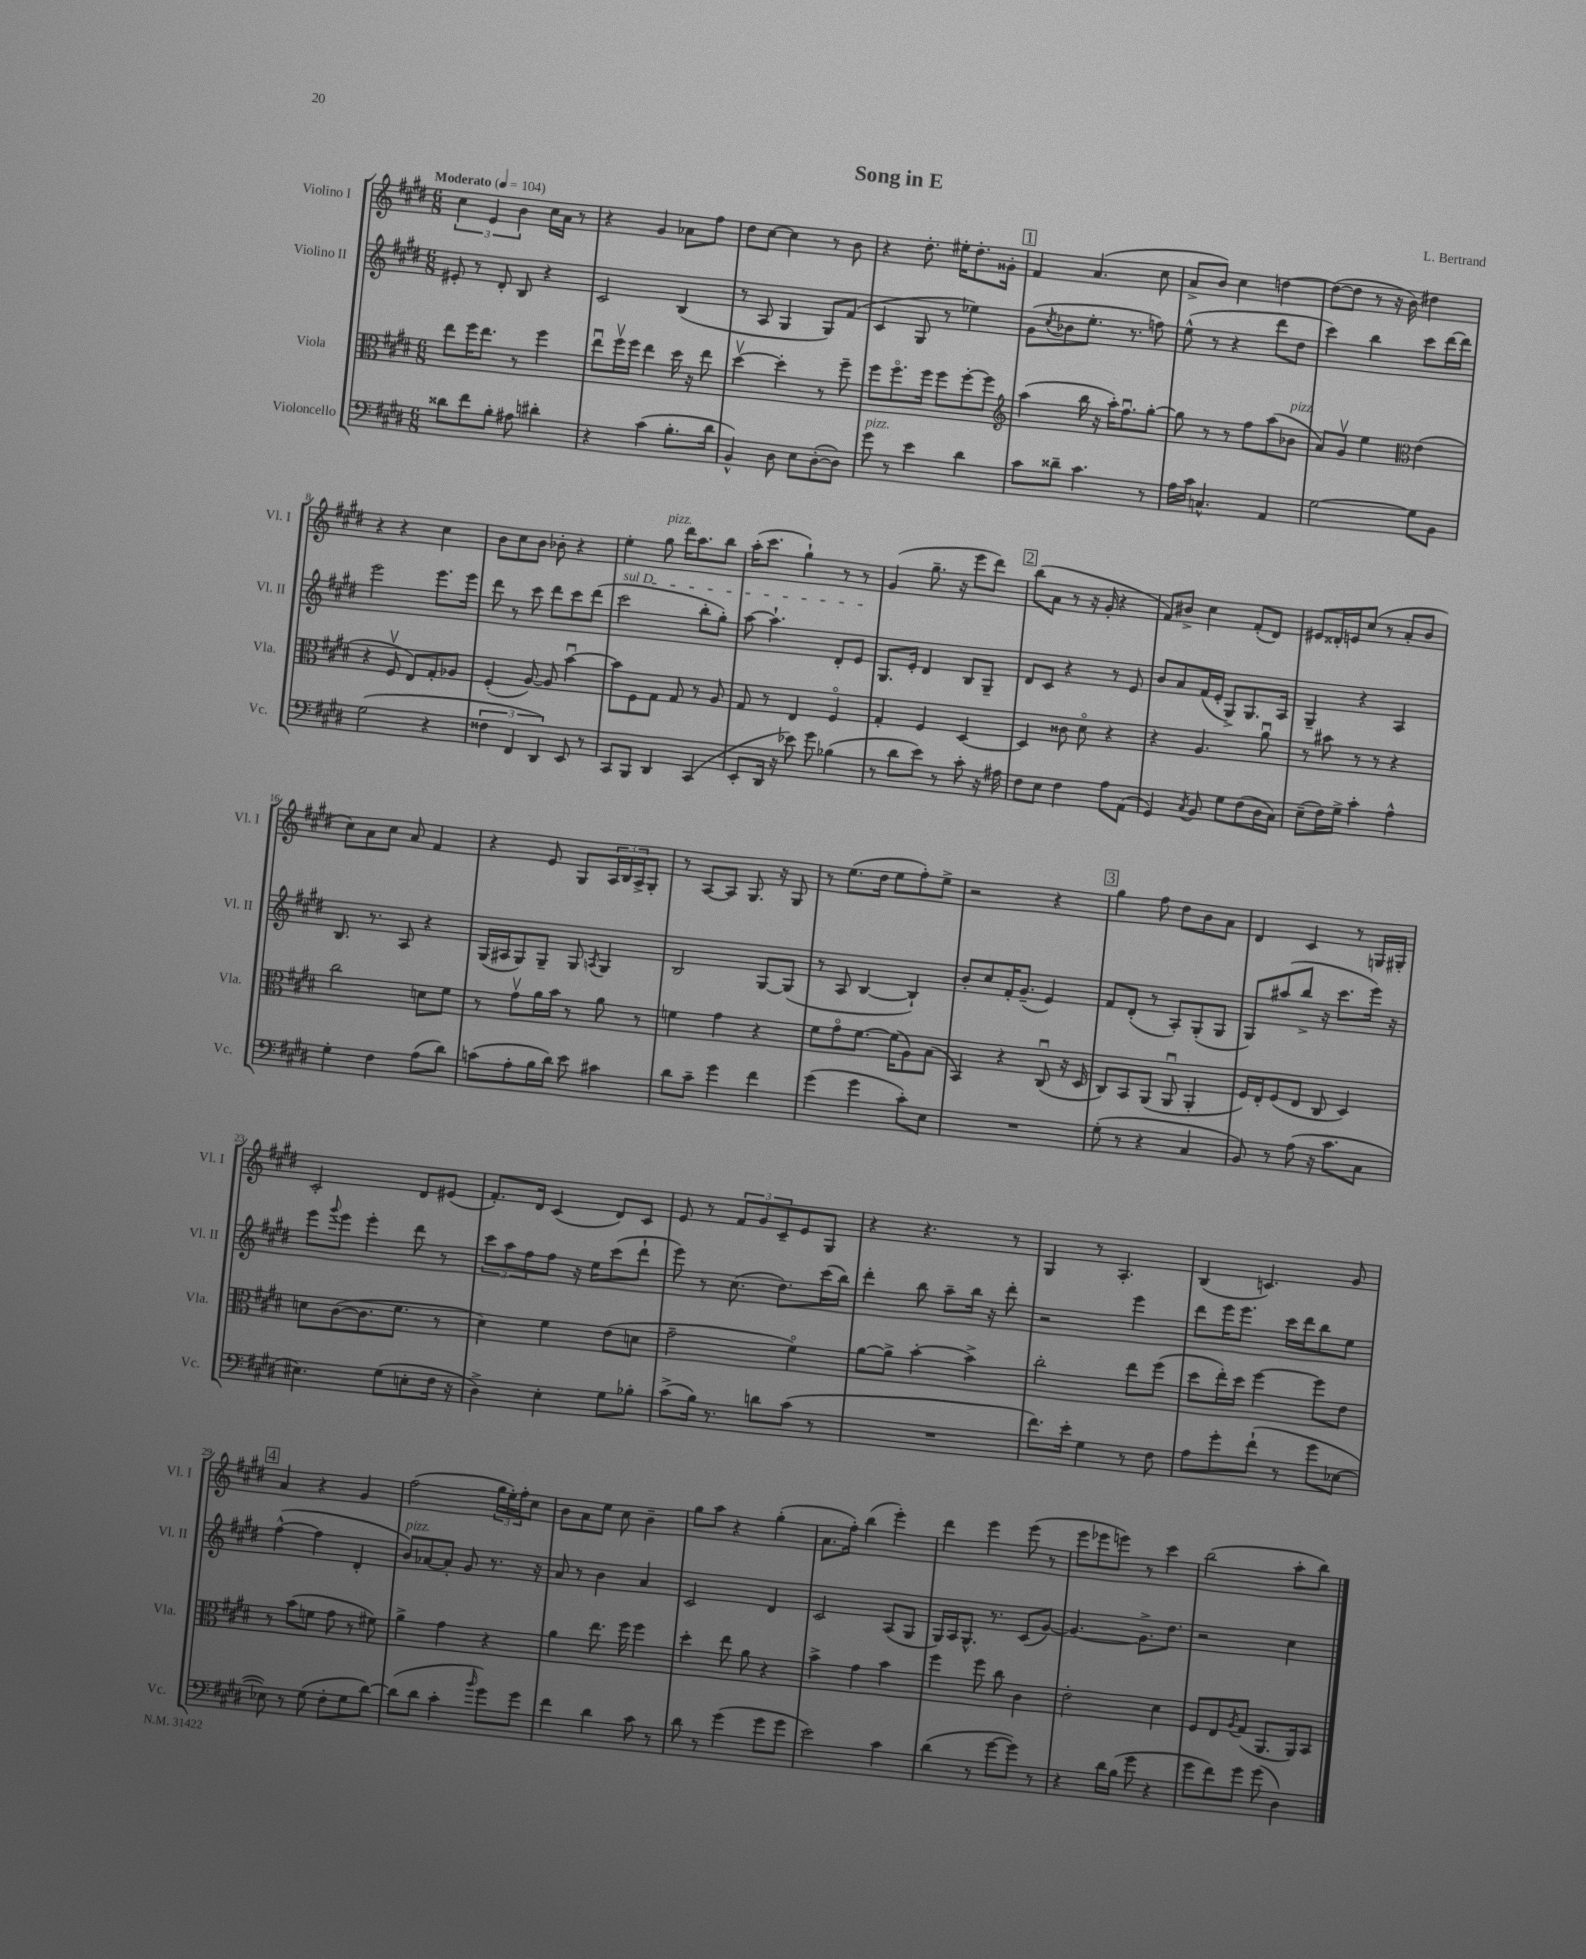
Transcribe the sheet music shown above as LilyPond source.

\header { title = "Song in E" composer = "L. Bertrand" }
<<
\new StaffGroup <<
\new Staff = "s0" \with { instrumentName = "Violino I" shortInstrumentName = "Vl. I" } {
    \clef treble \key e \major \numericTimeSignature \time 6/8 \tempo "Moderato" 4 = 104
    \tuplet 3/2 { cis''4 e'4 b'4 } cis''16 a'16 r8 |
    r4 gis'4 aes'8 fis''8 |
    dis''8 cis''8~ cis''4 r8 b'8 |
    r4 dis''8.-. eis''16-. dis''8.-. gisis'16-. |
    \mark \markup { \box "1" } fis'4 a'4.( cis''8 |
    a'8-> b'8) cis''4 d''4~ |
    d''8~( d''8 r8 r16 b'16) dis''4 |
    r4 r4 cis''4 |
    b'8 cis''8 b'8 bes'8-. r4 |
    e''4-. gis''8^\markup { \italic "pizz." } dis'''16 a''8. b''8 |
    a''16-.( cis'''8. gis''4-!) r8 r8 |
    gis'4( gis''8.-- r16 e'''8 dis'''8) |
    \mark \markup { \box "2" } b''8( a'8 r8 r16 gis'16-. r4 |
    fis'8) bis'8-> cis''4 fis'8-.( dis'8) |
    eis'8 disis'16-. e'16 cis''8( r8 a'8-. b'8 |
    cis''8) a'8 cis''8 a'8 fis'4 |
    r4 e'8 gis8 \tuplet 3/2 { a16 b16 a16-> } gis8-. |
    r8 a8~ a8 gis8. r16 gis8 |
    r8 e''8.( dis''16 e''8 fis''8-.) e''8-> |
    r2 r4 |
    \mark \markup { \box "3" } gis''4 fis''8 dis''8 b'8 a'8 |
    dis'4 cis'4 r8 g16 gis16-. |
    cis'2-. dis'8 eis'8( |
    fis'8.-.) dis'16 cis'4( dis'8) cis'8 |
    e'8 r8 \tuplet 3/2 { fis'8 gis'8 cis'8-- } e'8 gis8 |
    r4 r4. r8 |
    gis4 r8 a4.-. |
    b4( c'4.) gis'8 |
    \mark \markup { \box "4" } a'4 r4 gis'4 |
    fis''2( \tuplet 3/2 { gis''16 e''16-.) fis''16-. } cis''8 |
    b'8 a'8 e''8 cis''8 b'4-- |
    gis''8 a''8 r4 gis''4-.( |
    a'8. fis''16-.) b''4( e'''4-.) |
    dis'''4 e'''4 e'''8( r8 |
    e'''8 ees'''8 e'''8) r8 cis'''4 |
    b''2( a''8-. b''8) \bar "|." |
}
\new Staff = "s1" \with { instrumentName = "Violino II" shortInstrumentName = "Vl. II" } {
    \clef treble \key e \major \numericTimeSignature \time 6/8
    eis'8-. r8 dis'8-. b8 r4 |
    cis'2 b4( |
    r8 a8 gis4 gis8) fis'8( |
    cis'4 gis8 r8 ees''4) |
    \mark \markup { \box "1" } gis'8( \acciaccatura { cis''8 } bes'8 e''8.-. r8. f''8) |
    e''8-^( r8 r4 dis'''8 dis''8 |
    cis'''4) b''4 cis'''8 dis'''16~ dis'''16 |
    e'''2 e'''8. e'''16 |
    dis'''8 r8 cis'''8 dis'''8 cis'''8 dis'''8( |
    \once \override TextSpanner.bound-details.left.text = \markup { \italic "sul D" } cis'''2\startTextSpan b''8-. gis''8-.) |
    a''8~ a''4.-! dis'8-. e'8\stopTextSpan |
    gis8. e'16-. dis'4 b8 gis8-- |
    \mark \markup { \box "2" } dis'8 cis'8 r4 r8 e'8 |
    b'8 a'8 fis'16( e'16-. gis8->) gis8. a16 |
    gis4-- r4 a4 |
    b8. r8. a8 r4 |
    gis16( ais16 gis8) gis8-- gis8 \acciaccatura { a8 } gis4 |
    b2 gis8~ gis8( |
    r8 a8 b4~ b4-!) |
    b'8-. cis''8 fis'16-. gis'8.--( e'4) |
    \mark \markup { \box "3" } fis'8 dis'8-.( r8 a8-.) gis8-.( gis8 |
    gis8) ais''8( b''8-> r16 cis'''8. e'''16) r16 |
    e'''8 \appoggiatura { gis'''8 } e'''8 e'''4-. dis'''8 r8 |
    \tuplet 3/2 { cis'''8 a''8 fis''8 } fis''8 r16 e''16 cis'''8( dis'''8-! |
    e'''8) r8 cis''8.( dis''8.) cis'''16( b''16) |
    dis'''4-. b''8 a''8-- b''16 r16 dis'''8-. |
    r2 e'''4 |
    dis'''8 e'''16 e'''8. cis'''16 dis'''16 b''8 e''8 |
    \mark \markup { \box "4" } fis''4~-^( fis''4 dis'4-. |
    b'8^\markup { \italic "pizz." }) aes'8~ aes'8-. gis'8 r8. r16 |
    a'8 r8 b'4 a'4 |
    cis'2 dis'4 |
    cis'2 a8( gis8 |
    gis16) a16 gis8.-^ r8. cis'8( gis'8~) |
    gis'4.~ gis'8.-> dis''8. |
    r2 cis''4 \bar "|." |
}
\new Staff = "s2" \with { instrumentName = "Viola" shortInstrumentName = "Vla." } {
    \clef alto \key e \major \numericTimeSignature \time 6/8
    e''8 fis''16 e''8. r8 fis''4 |
    e''8\downbow fis''16\upbow fis''16 e''4 dis''16 r16 e''8 |
    dis''4~\upbow dis''4-. r8 fis''8-- |
    fis''8 fis''8.\flageolet fis''16 fis''8 fis''8~-. fis''8 |
    \mark \markup { \box "1" } \clef treble a''4( b''16 r16 a''16-.) fis''8.\downbow gis''8~-. |
    gis''8 r8 r8 fis''8 a''8( bes'8^\markup { \italic "pizz." } |
    a'8) gis'8\upbow e''4 \clef alto e'4( |
    r4 fis8\upbow e8) gis8-. aes8 |
    fis4-.( a8~) a8 b'4~\downbow |
    b'8 fis8 gis8 gis8 r8 a8 |
    gis8 r8 e4 fis4\flageolet |
    gis4-. fis4 dis4~ |
    \mark \markup { \box "2" } dis4 cisis'8 dis'8\flageolet r4 |
    r4 a4. a'8\downbow |
    r8 bis'8 r8 r8 r4 |
    cis''2 d'8 fis'8 |
    r8 gis'8\upbow a'16 b'16 r8 a'8 r8 |
    f'4 gis'4 r4 |
    fis'8 gis'8\flageolet fis'8.~ fis'16( a8) b8( |
    b,4) r4 cis8\downbow( r16 dis16 |
    \mark \markup { \box "3" } cis8) b,8 a,8( a,8\downbow a,4-. |
    fis16) e16-. fis8( e8 cis8 dis4) |
    d'8 cis'8~( cis'8. fis'8. r8 |
    dis'4) fis'4 e'8( d'8 |
    gis'2-- fis'4\flageolet) |
    a'8~ a'8-> b'4~-. b'4-> |
    cis''2-. e''8 fis''8( |
    dis''8 e''16-.) dis''16 fis''4~ fis''8 e'8 |
    \mark \markup { \box "4" } r8 b'8( f'8 gis'8 r8 fis'8) |
    a'4-> gis'4 r4 |
    a'4 e''8. fis''16 fis''4 |
    dis''4-. e''8 a'8 r4 |
    b'4-> gis'4 b'4 |
    fis''4 fis''8 cis''8 cis'4 |
    e'2-. dis'4 |
    fis8 e8 \acciaccatura { a8 } gis8( a,8. a,16) b,8 \bar "|." |
}
\new Staff = "s3" \with { instrumentName = "Violoncello" shortInstrumentName = "Vc." } {
    \clef bass \key e \major \numericTimeSignature \time 6/8
    disis'8 fis'8 b8-. ais8 dis'4-. |
    r4 cis'4( b8.-. dis'16 |
    b,4-^) dis8 e8 dis8~-.( dis8) |
    gis'8^\markup { \italic "pizz." } r8 e'4 dis'4 |
    \mark \markup { \box "1" } cis'8 disis'8-- cis'4. r8 |
    a16 cis'16 c4.-^ a,4 |
    gis2~ gis8 b,8 |
    gis2( r4 |
    \tuplet 3/2 { fisis4 fis,4 dis,4) } e,8 r8 |
    cis,8 b,,8 dis,4 cis,4( |
    e,8-. dis,16 r16 ees'8) gis'8 bes4( |
    r8 dis'8 e'8) r8 cis'8-. r16 ais16 |
    \mark \markup { \box "2" } fis8 e8 fis4 a8 a,8( |
    gis,4) \acciaccatura { cis8 } b,8 gis8 fis8( dis16 cis16) |
    e8--( fis16) gis16-> cis'4-. a4-^ |
    gis4-. fis4 a8( dis'8) |
    c'8( a8-. b16 dis'16) e'8 cis'4 |
    dis'8 cis'8-- gis'4 fis'4 |
    gis'4( gis'4 cis'8-.) e8 |
    R2. |
    \mark \markup { \box "3" } gis8-.( r8 r4 cis4 |
    b,8) r8 a8( r16 cis'8. cis8 |
    eis4.) gis8( e8-. fis16 r16 |
    dis4->) e4-. gis8 bes8-. |
    cis'8->( b16) r8. d'8 cis'8( r8 |
    R2. |
    fis'8.) e'16-. gis4 r8 fis8 |
    a8 gis'8-. fis'8-!( r8 gis'8 ees8~ |
    \mark \markup { \box "4" } ees8) r8 gis8( fis8-. gis8 dis'8~) |
    dis'8( dis'8 cis'4-. \grace { b'16 } gis'8) gis'8 |
    fis'4 dis'4 cis'8 r8 |
    dis'8 r8 gis'4( gis'8 gis'8 |
    e'2) cis'4 |
    dis'4( r8 gis'8~ gis'8) r8 |
    r4 dis'16 b16( gis'8 r4 |
    gis'8 fis'8) gis'8 gis'8( dis4) \bar "|." |
}
>>
>>
